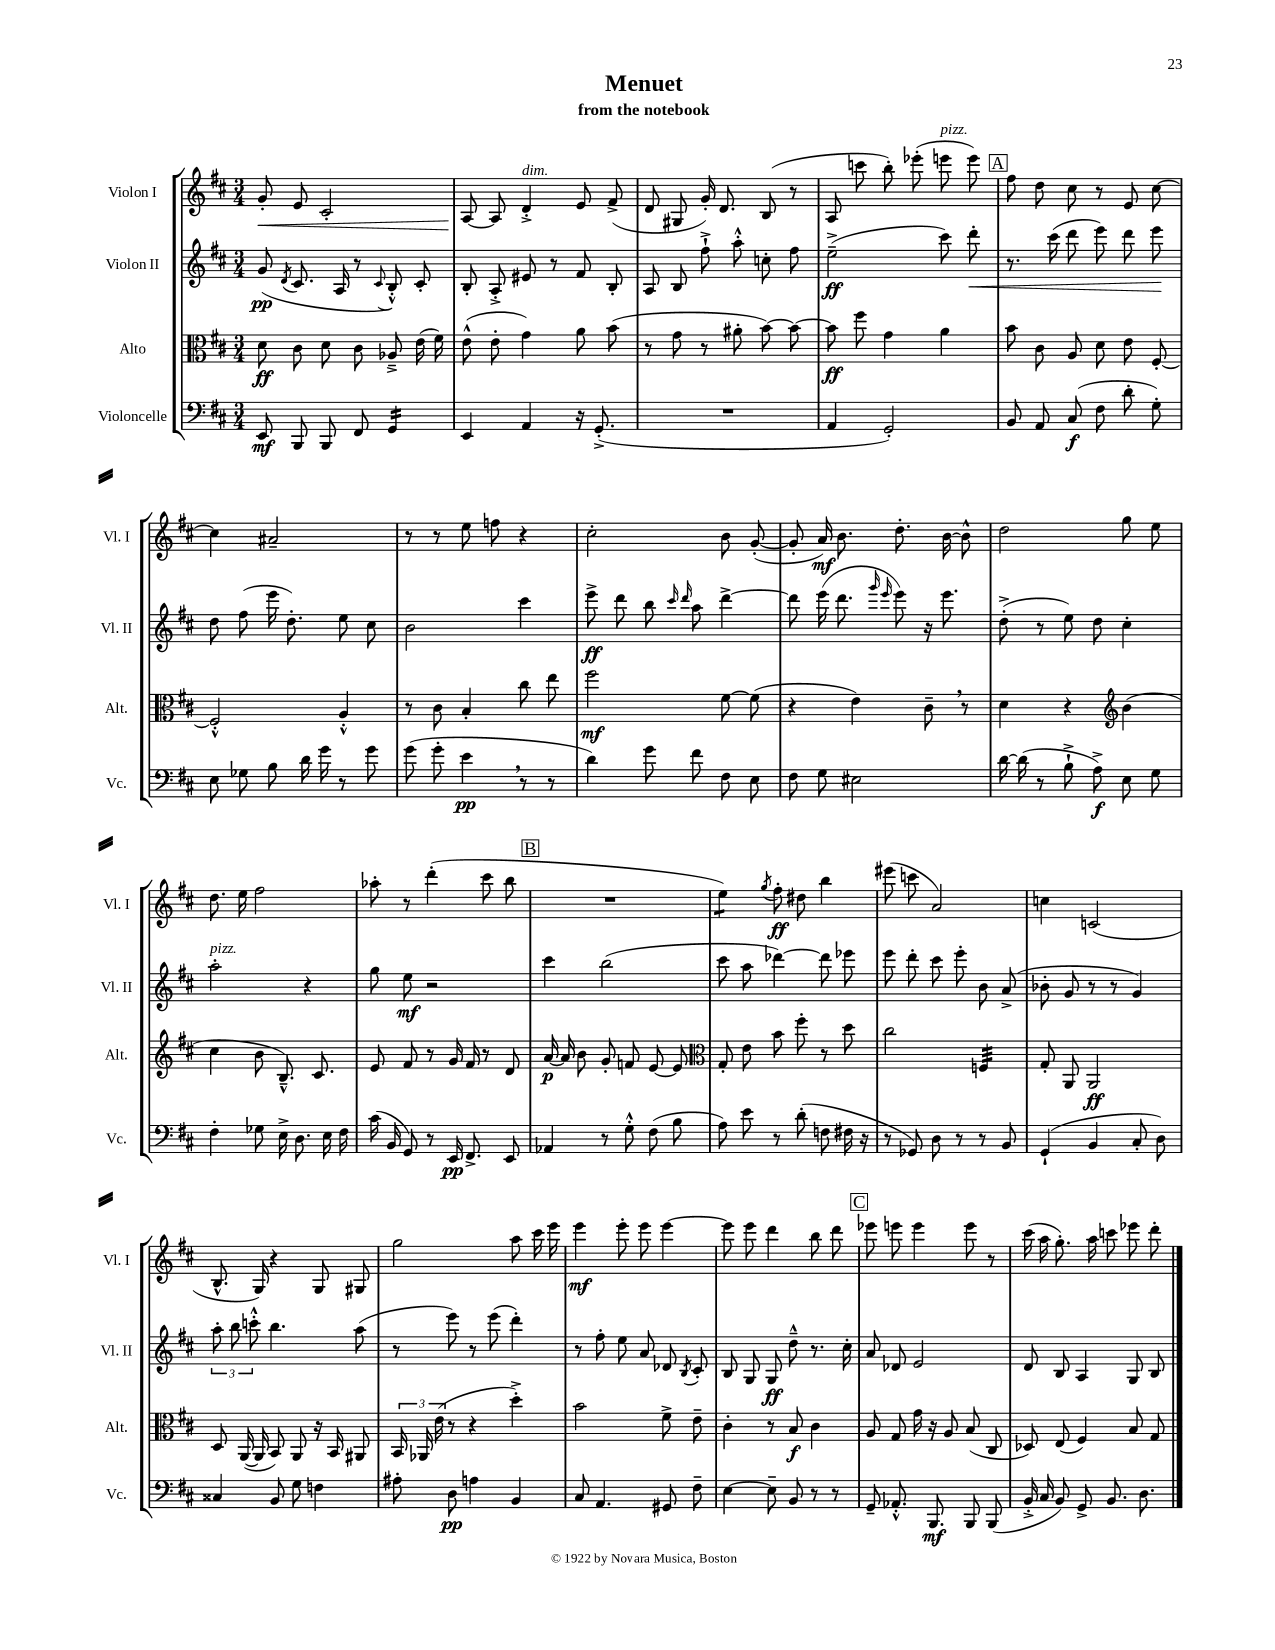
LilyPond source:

\header { title = "Menuet" subtitle = "from the notebook" }
<<
\new StaffGroup <<
\new Staff = "s0" \with { instrumentName = "Violon I" shortInstrumentName = "Vl. I" } {
    \clef treble \key d \major \numericTimeSignature \time 3/4
    \autoBeamOff g'8-.\< e'8 cis'2-. |
    a8~\! a8 d'4-.->^\markup { \italic "dim." } e'8 fis'8->( |
    d'8 gis8 g'16-.) d'8. b8( r8 |
    a8 c'''8 b''8-.) ees'''8-.( e'''8^\markup { \italic "pizz." } e'''8) |
    \mark \markup { \box "A" } fis''8 d''8 cis''8 r8 e'8 cis''8~ |
    cis''4 ais'2-- |
    r8 r8 e''8 f''8 r4 |
    cis''2-. b'8 g'8~-.( |
    g'8-. a'16\mf) b'8. d''8.-. b'16~ b'8-^ |
    d''2 g''8 e''8 |
    d''8. e''16 fis''2 |
    aes''8-. r8 d'''4-.( cis'''8 b''8 |
    \mark \markup { \box "B" } R2. |
    e''4:8) \acciaccatura { g''8 } fis''8-.\ff dis''8 b''4 |
    eis'''8( c'''8 a'2) |
    c''4 c'2( |
    b8.-^ g16) r4 g8 gis8 |
    g''2 a''8 cis'''16 e'''16 |
    e'''4\mf e'''8-. e'''8 e'''4~ |
    e'''8 e'''8 d'''4 b''8 d'''8 |
    \mark \markup { \box "C" } ees'''8 e'''8 e'''4 e'''8 r8 |
    cis'''16( a''16 g''8.-.) a''16 c'''8 ees'''8 d'''8-. \bar "|." |
}
\new Staff = "s1" \with { instrumentName = "Violon II" shortInstrumentName = "Vl. II" } {
    \clef treble \key d \major \numericTimeSignature \time 3/4
    \autoBeamOff g'8\pp( \acciaccatura { d'8 } cis'8. a16 r8 \appoggiatura { cis'8 } b8-.-^) cis'8-. |
    b8-. a8-.-> eis'8 r8 fis'8 b8-. |
    a8 b8 fis''8-!-> a''8-.-^ c''8-. fis''8 |
    e''2--->\ff( cis'''8) d'''8-.\< |
    \mark \markup { \box "A" } r8. cis'''16( d'''8 e'''8) d'''8 e'''8\! |
    d''8 fis''8( e'''16 d''8.-.) e''8 cis''8 |
    b'2 cis'''4 |
    e'''8->\ff d'''8 b''8 \grace { cis'''16 d'''16 } a''8 d'''4~-> |
    d'''8 e'''16( d'''8. \grace { g'''16 e'''16 } e'''8) r16 e'''8. |
    d''8-.->( r8 e''8) d''8 cis''4-. |
    a''2-.^\markup { \italic "pizz." } r4 |
    g''8 e''8\mf r2 |
    \mark \markup { \box "B" } cis'''4 b''2( |
    cis'''8 a''8 des'''4~) des'''8 ees'''8 |
    e'''8 d'''8-. cis'''8 e'''8-. b'8 a'8->( |
    bes'8-. g'8 r8 r8 g'4) |
    \tuplet 3/2 { a''8-. b''8 c'''8-.-^ } b''4. a''8( |
    r8 e'''8) r8 e'''8( d'''4-.) |
    r8 fis''8-. e''8 a'8 des'8 \acciaccatura { b8 } cis'8-. |
    b8 g8 g8\ff d''8---^ r8. cis''16-. |
    \mark \markup { \box "C" } a'8 des'8 e'2 |
    d'8 b8 a4 g8 b8 \bar "|." |
}
\new Staff = "s2" \with { instrumentName = "Alto" shortInstrumentName = "Alt." } {
    \clef alto \key d \major \numericTimeSignature \time 3/4
    \autoBeamOff d'8\ff cis'8 d'8 cis'8 aes8---> e'16( fis'16) |
    e'8-^( e'8-. g'4) a'8 b'8( |
    r8 g'8 r8 ais'8-. b'8~) b'8~ |
    b'8\ff fis''8 g'4 a'4 |
    \mark \markup { \box "A" } b'8 cis'8 a8 d'8 e'8 fis8~-. |
    fis2-.-^ a4-.-^ |
    r8 cis'8 b4-. cis''8 e''8 |
    fis''2\mf fis'8~ fis'8( |
    r4 e'4) cis'8-- \breathe r8 |
    d'4 r4 \clef treble b'4( |
    cis''4 b'8 b8.---^) cis'8. |
    e'8 fis'8 r8 g'16 fis'16 r8 d'8 |
    \mark \markup { \box "B" } a'16~\p a'16 b'8 g'8-. f'8 e'8~ e'8 |
    \clef alto g8-. e'8 b'8 fis''8-. r8 d''8 |
    cis''2 f4:32 |
    g8-. a,8 a,2\ff |
    d8 a,16~( a,16 b,8) a,8 r16 b,16 ais,8 |
    \tuplet 3/2 { b,16 aes,16 e'16( } r8 r4 d''4-.->) |
    b'2 fis'8-> e'8-- |
    cis'4-. r8 b8\f cis'4 |
    \mark \markup { \box "C" } a8 g8 g'16 r16 a8 b8( cis8 |
    des8) e8( fis4) b8 g8 \bar "|." |
}
\new Staff = "s3" \with { instrumentName = "Violoncelle" shortInstrumentName = "Vc." } {
    \clef bass \key d \major \numericTimeSignature \time 3/4
    \autoBeamOff e,8\mf b,,8 b,,8 fis,8 g,4:16 |
    e,4 a,4 r16 g,8.-.->( |
    R2. |
    a,4 g,2-.) |
    \mark \markup { \box "A" } b,8 a,8 cis8\f( fis8 d'8-. g8-.) |
    e8 ges8 b8 d'16 g'16 r8 g'8 |
    g'8( g'8-. e'4\pp \breathe r8 r8 |
    d'4) g'8 fis'8 fis8 e8 |
    fis8 g8 eis2 |
    d'16~ d'16( r8 b8-!-> a8->\f) e8 g8 |
    fis4-. ges8 e16-> d8. e16 fis16 |
    cis'16( b,16 g,8) r8 e,16\pp fis,8.-> e,8 |
    \mark \markup { \box "B" } aes,4 r8 g8-.-^ fis8( b8 |
    a8) e'8 r8 d'8-.( f8 fis16 r16 |
    r8 ges,8) d8 r8 r8 b,8 |
    g,4-!( b,4 cis8-. d8) |
    cisis4 b,8 g8 f4 |
    ais8-. d8\pp a4 b,4 |
    cis8 a,4. gis,8 fis8-- |
    e4~ e8-- b,8 r8 r8 |
    \mark \markup { \box "C" } g,8-- aes,8.-.-^ b,,8.\mf b,,8 b,,8( |
    b,16-.-> cis16 b,8) g,8-> b,8. d8. \bar "|." |
}
>>
>>
\layout { \context { \Score \remove "Bar_number_engraver" } }
